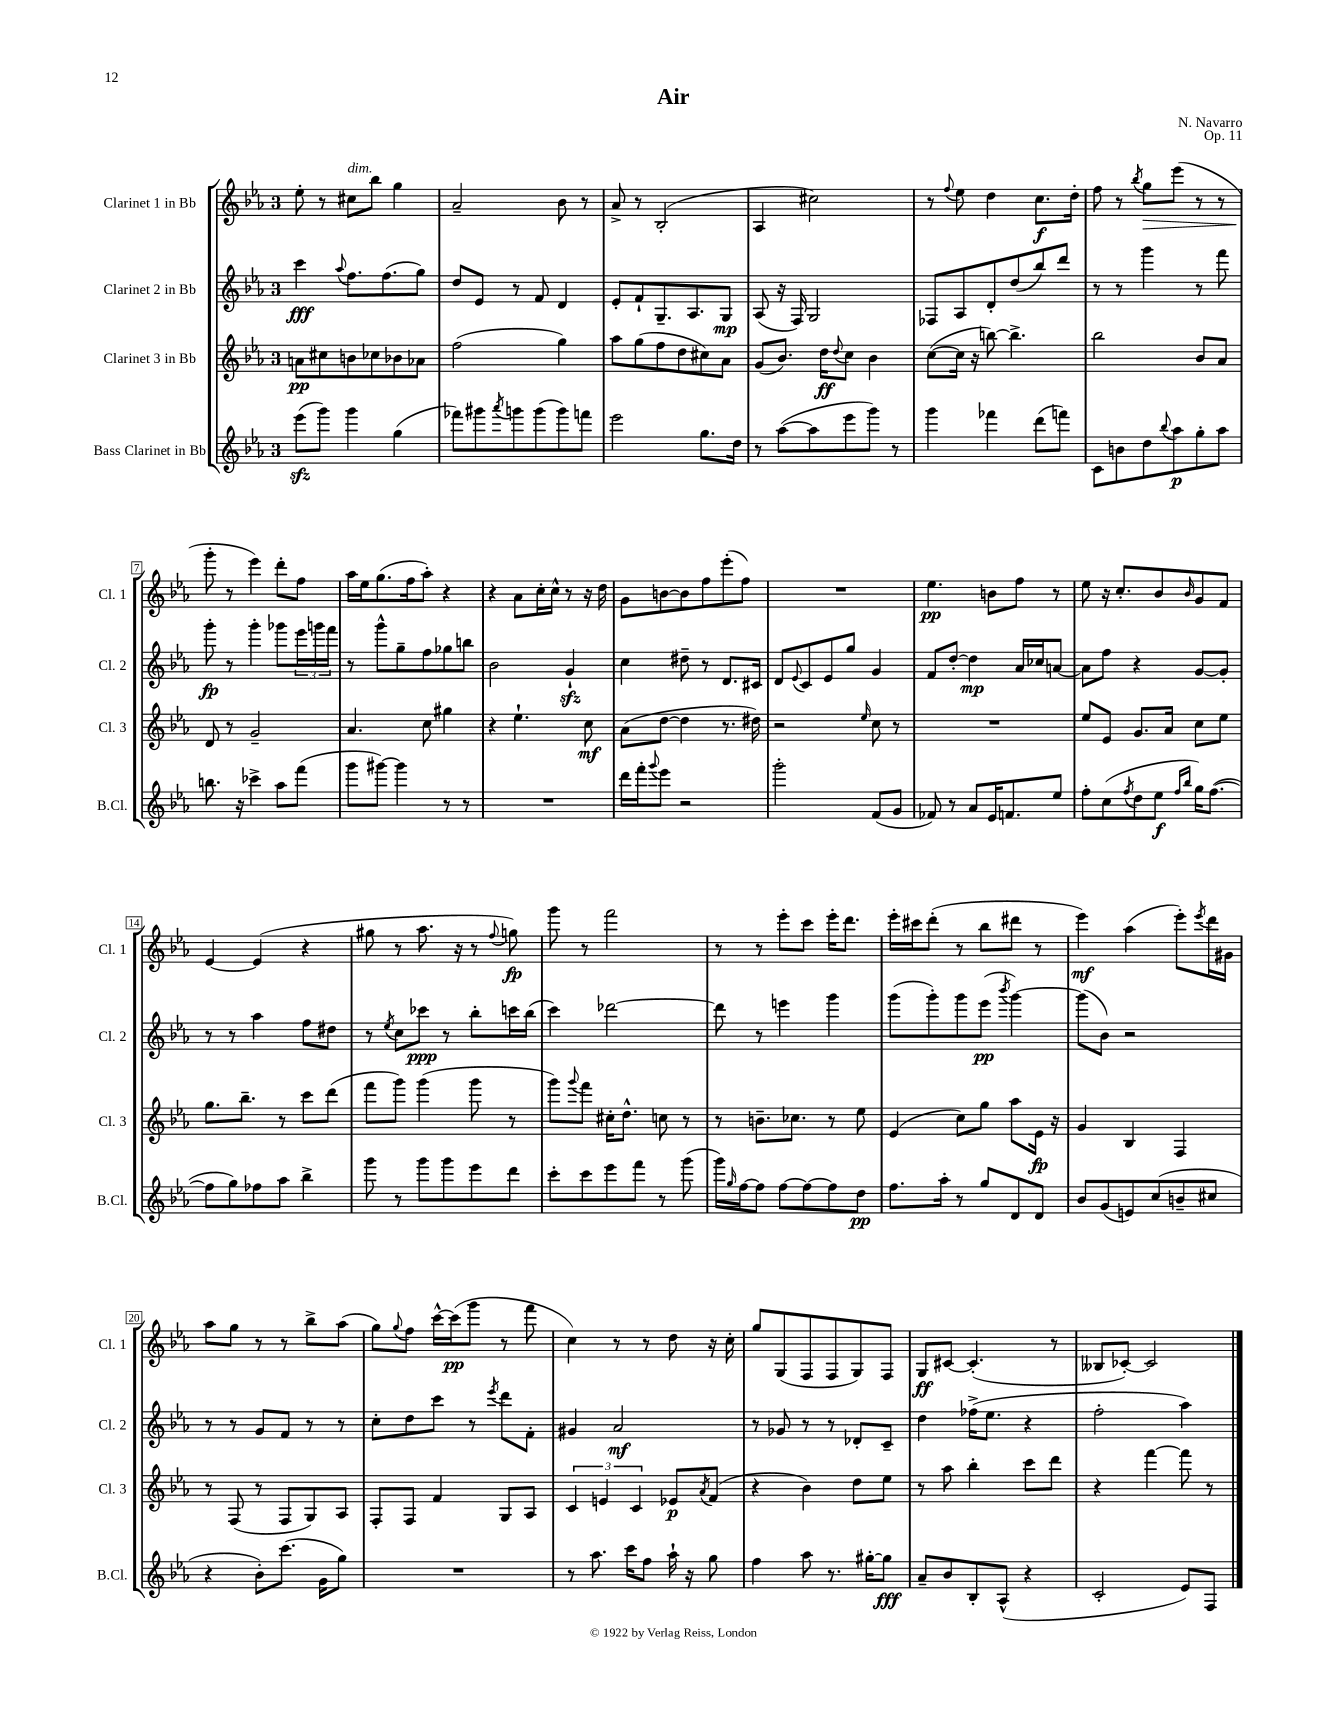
\header { title = "Air" composer = "N. Navarro" opus = "Op. 11" }
<<
\new StaffGroup <<
\new Staff = "s0" \with { instrumentName = "Clarinet 1 in Bb" shortInstrumentName = "Cl. 1" } {
    \clef treble \key ees \major \once \override Staff.TimeSignature.style = #'single-digit \time 3/4
    ees''8-. r8 cis''8^\markup { \italic "dim." } bes''8 g''4 |
    aes'2-- bes'8 r8 |
    aes'8-> r8 bes2-.( |
    aes4 cis''2) |
    r8 \appoggiatura { f''8 } ees''8 d''4 c''8.\f d''16-. |
    f''8 r8 \acciaccatura { bes''8 } g''8\> ees'''8( r8 r8 |
    g'''8-.\! r8 ees'''4) d'''8-. f''8 |
    aes''16 ees''16 g''8.( f''16 aes''8-.) r4 |
    r4 aes'8 c''16-. c''16-^ r8 r16 d''16 |
    g'8 b'8~ b'8 f''8 ees'''8-.( f''8) |
    R2. |
    ees''4.\pp b'8 f''8 r8 |
    ees''8 r16 c''8.-. bes'8 \grace { bes'16 } g'8 f'8 |
    ees'4~ ees'4( r4 |
    gis''8 r8 aes''8. r16 r8 \appoggiatura { f''8 } g''8\fp) |
    g'''8 r8 f'''2 |
    r8 r8 ees'''8-. c'''8 ees'''16-. d'''8. |
    ees'''16-. cis'''16 d'''8-.( r8 bes''8 dis'''8 r8 |
    ees'''4\mf) aes''4( ees'''8-.) \acciaccatura { ees'''8 } d'''16 gis'16 |
    aes''8 g''8 r8 r8 bes''8-> aes''8( |
    g''8) \appoggiatura { g''8 } f''8 c'''16~-^ c'''16\pp( g'''8 r8 f'''8 |
    c''4) r8 r8 d''8 r16 c''16-. |
    g''8 g8( f8 f8 g8) f8 |
    g8\ff cis'8~ cis'4.-.( r8 |
    beses8 ces'8~-.) ces'2 \bar "|." |
}
\new Staff = "s1" \with { instrumentName = "Clarinet 2 in Bb" shortInstrumentName = "Cl. 2" } {
    \clef treble \key ees \major \once \override Staff.TimeSignature.style = #'single-digit \time 3/4
    c'''4\fff \appoggiatura { aes''8 } f''8. f''8.( g''8) |
    d''8 ees'8 r8 f'8 d'4 |
    ees'8-. f'8-! g8.-- aes8. g8\mp |
    aes8( r16 f16) g2 |
    fes8 aes8 d'8-. d''8( bes''8) d'''8 |
    r8 r8 g'''4 r8 f'''8 |
    g'''8-.\fp r8 g'''4-. ges'''8 \tuplet 3/2 { ees'''16 g'''16 f'''16 } |
    r8 g'''8-^ g''8-- f''8 ges''8 b''8 |
    bes'2 g'4-!\sfz |
    c''4 dis''8-- r8 d'8. cis'16 |
    d'8 \appoggiatura { ees'8 } c'8 ees'8 g''8 g'4 |
    f'8 d''8~-. d''4\mp aes'16 ces''16 a'8~ |
    a'8 f''8 r4 g'8~ g'8-. |
    r8 r8 aes''4 f''8 dis''8 |
    r8 \acciaccatura { ees''8 } c''8 ces'''8\ppp r8 bes''8-. c'''16 bes''16( |
    c'''4) des'''2~ |
    des'''8 r8 e'''4 g'''4 |
    g'''8( g'''8-.) g'''8 ees'''8\pp( \acciaccatura { bes'''8 } g'''4~) |
    g'''8( bes'8) r2 |
    r8 r8 g'8 f'8 r8 r8 |
    c''8-. d''8 c'''8 r8 \acciaccatura { ees'''8 } d'''8 f'8-. |
    gis'4 aes'2\mf |
    r8 ges'8 r8 r8 des'8-. c'8-- |
    d''4 fes''16->( ees''8. r4 |
    f''2-. aes''4) \bar "|." |
}
\new Staff = "s2" \with { instrumentName = "Clarinet 3 in Bb" shortInstrumentName = "Cl. 3" } {
    \clef treble \key ees \major \once \override Staff.TimeSignature.style = #'single-digit \time 3/4
    a'8\pp cis''8 b'8 ces''8 bes'8 aes'8 |
    f''2( g''4) |
    aes''8 g''8( f''8 d''8 cis''8) aes'8 |
    g'8( bes'8.) d''16\ff \appoggiatura { d''8 } c''8 bes'4 |
    c''8~( c''16 r16 b''8~) b''4.-> |
    bes''2 bes'8 aes'8 |
    d'8 r8 g'2-- |
    aes'4. c''8 gis''4 |
    r4 ees''4.-! c''8\mf |
    aes'8( d''8~ d''4 r8. dis''16) |
    r2 \grace { ees''16 } c''8 r8 |
    R2. |
    ees''8 ees'8 g'8. aes'16 c''8 ees''8 |
    g''8. bes''8.-- r8 c'''8 d'''8( |
    f'''8 g'''8) g'''4( g'''8 r8 |
    g'''8) \appoggiatura { g'''8 } f'''8 cis''16-. d''8.-^ c''8 r8 |
    r8 b'8.-- ces''8. r8 ees''8 |
    ees'4( c''8) g''8 aes''8 ees'16\fp r16 |
    g'4 bes4 f4 |
    r8 f8( r8 f8 g8) aes8 |
    f8-. f8 f'4 g8 aes8 |
    \tuplet 3/2 { c'4 e'4 c'4 } ees'8\p \acciaccatura { aes'8 } f'8( |
    r4 bes'4) d''8 ees''8 |
    r8 aes''8 bes''4-. c'''8 d'''8 |
    r4 f'''4~ f'''8 r8 \bar "|." |
}
\new Staff = "s3" \with { instrumentName = "Bass Clarinet in Bb" shortInstrumentName = "B.Cl." } {
    \clef treble \key ees \major \once \override Staff.TimeSignature.style = #'single-digit \time 3/4
    ees'''8\sfz( g'''8) g'''4 g''4( |
    fes'''8) gis'''8 \acciaccatura { aes'''8 } g'''8 g'''8( g'''8) f'''8 |
    ees'''2 g''8. d''16 |
    r8 aes''8~( aes''8 ees'''8 g'''8) r8 |
    g'''4 fes'''4 d'''8( f'''8) |
    c'8 b'8 d''8 \appoggiatura { bes''8 } aes''8\p g''8-. aes''8 |
    b''8. r16 ces'''4-> aes''8 f'''8( |
    g'''8 gis'''8~) gis'''4 r8 r8 |
    R2. |
    d'''16 f'''16-. \appoggiatura { g'''8 } ees'''8 r2 |
    g'''2-. f'8( g'8 |
    fes'8) r8 aes'8 ees'16 f'8. ees''8 |
    f''8-. c''8( \acciaccatura { f''8 } d''8 ees''8\f \grace { f''16 bes''16 } g''16) f''8.~( |
    f''8 g''8) fes''8 aes''8 bes''4-> |
    g'''8 r8 g'''8 g'''8 ees'''8 d'''8 |
    c'''8-. c'''8 ees'''8 f'''8 r8 g'''8( |
    g'''16) \grace { g''16 } f''16~ f''8 f''8~ f''8~ f''8 d''8\pp |
    f''8. aes''16-. r8 g''8 d'8 d'8 |
    bes'8 g'8( e'8) c''8( b'8-- cis''8 |
    r4 bes'8-.) c'''8.( g'16 g''8) |
    R2. |
    r8 aes''8. c'''16 f''8 aes''16-! r16 g''8 |
    f''4 aes''8 r8. gis''16~-. gis''8\fff |
    aes'8-- bes'8 bes8-. aes8-^( r4 |
    c'2-. ees'8) f8 \bar "|." |
}
>>
>>
\layout { \context { \Score \override BarNumber.stencil = #(make-stencil-boxer 0.1 0.3 ly:text-interface::print) } }
